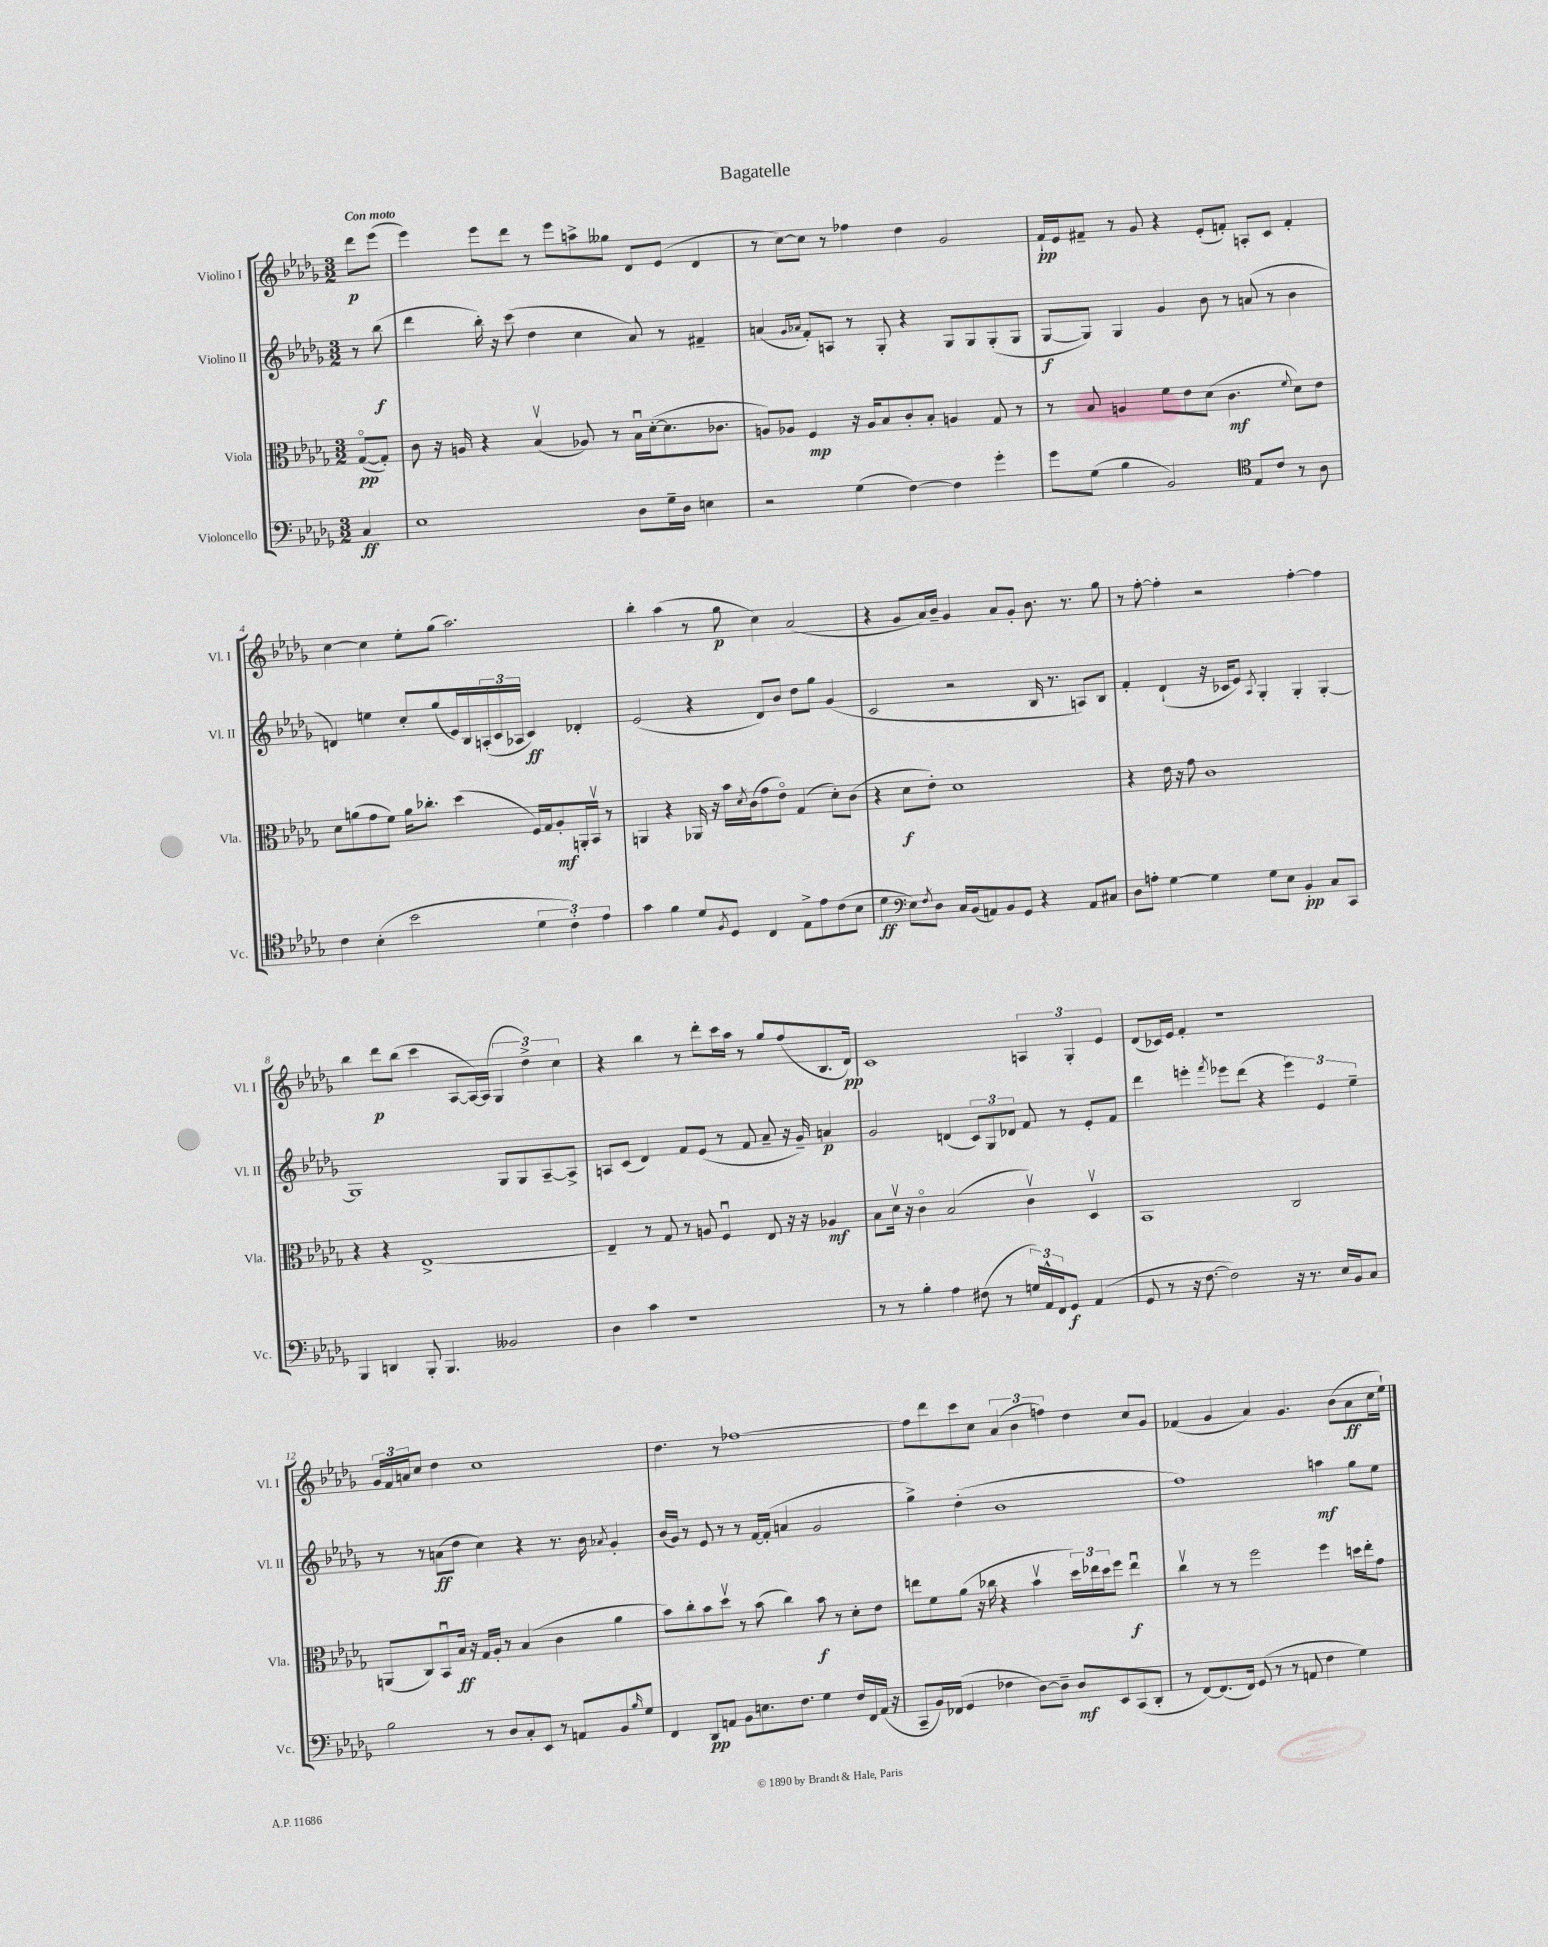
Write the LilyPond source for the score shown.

\header { title = "Bagatelle" }
<<
\new StaffGroup <<
\new Staff = "s0" \with { instrumentName = "Violino I" shortInstrumentName = "Vl. I" } {
    \clef treble \key des \major \numericTimeSignature \time 3/2 \partial 4 \tempo "Con moto"
    des'''8\p ees'''8( |
    ees'''4) ees'''8 des'''8 r8 ees'''8 a''8-> geses''8 des'8 ees'8( des'4 |
    r8 c''8~) c''8 r8 fes''4 des''4 ges'2 |
    f'16-!\pp ees'16 fis'8-- r8 ges'8 r4 ees'8-.( f'8-.) a8-. c'8 f'4-. |
    c''4~ c''4 ees''8-. ges''8( aes''2.) |
    bes''4-. aes''4( r8 ges''8\p c''4) aes'2( |
    r4 ges'8 aes'16) bes'16-- ges'4 aes'8 ges'8-. bes'8. r8. ges''8 |
    r8 f''8~-. f''4-. r2 f''4~-. f''4 |
    bes''4 des'''8\p bes''8( c'''4 aes8~ aes16~) aes16( \tuplet 3/2 { ges4 des''4->) c''4 } |
    r4 bes''4 r8 des'''8-. c'''16 aes''16 r8 ges''8 f''8( bes8. des'16\pp) |
    c'1 \tuplet 3/2 { a4 ges4-. ees'4 } |
    des'8( ces'16) ees'16 f'4-. r1 |
    \tuplet 3/2 { ges'16 f'16 a'16 } c''8 des''4 c''1 |
    des''4. r8 fes''1~ |
    fes''8 des'''8 c'''8 c''8 \tuplet 3/2 { aes'4( bes'4 f''4) } des''4 c''8 ges'8 |
    fes'4( ges'4 aes'4) ges'4. bes'8( aes'8\ff c''16 ees''16-!) \bar "|." |
}
\new Staff = "s1" \with { instrumentName = "Violino II" shortInstrumentName = "Vl. II" } {
    \clef treble \key des \major \numericTimeSignature \time 3/2 \partial 4
    r8 bes''8\f( |
    des'''4 bes''16-.) r16 c'''8( des''4 c''4 aes'8) r8 fis'4-- |
    a'4( \grace { ges'16 aes'16 } f'8-.) a8 r8 ges8-. r4 ges8 ges8 ges8-.( ges8 |
    ges8~\f ges8) ges4 ges'4 bes'8 r8 a'8( r8 bes'4 |
    d'4) e''4 c''8-. ges''8( ees'16) bes16 \tuplet 3/2 { a16-.( c'16 aes16 } c'4\ff) des'4-. |
    ees'2( r4 des'8) bes'8 des''8 ges''8 ges'4( |
    c'2 r2 bes16 r8. a8) bes8 |
    f'4-. des'4-!( r16 ces'16 ees'8) \acciaccatura { aes8 } ges4-. ges4-. ges4~-. |
    ges1 ges8 ges8 aes8~-- aes8-> |
    a8 c'8( des'4) f'8 ees'8( r8 f'8 aes'8-- r16 ges'16--) a'4\p |
    ges'2 d'4( \tuplet 3/2 { c'8) ges8 des'8 } f'8 r8 ees'8-. f'8 |
    des'''4 e'''4-. \acciaccatura { f'''8 } ees'''8 des'''8( r4 \tuplet 3/2 { ees'''4) ees'4 ees''4-- } |
    r8 r8 a'8\ff( des''8 c''4) r4 r8. bes'16 \acciaccatura { aes'8 } ges'4-. |
    bes'16( ges'16) r8 ees'8 r8 r8 f'16~ f'16-.( a'4 ges'2 |
    ges''4->) des''4-.( bes'1 |
    f''1) a''4\mf ges''8 ees''8 \bar "|." |
}
\new Staff = "s2" \with { instrumentName = "Viola" shortInstrumentName = "Vla." } {
    \clef alto \key des \major \numericTimeSignature \time 3/2 \partial 4
    ges8~\flageolet\pp( ges8-.) |
    c'8 r16 a16 r4 bes4\upbow( aes8) r8 bes16\downbow des'16~-.( des'8. ces'8. |
    a8) aes8 f4\mp r16 aes16 bes8 c'8-. bes8-. a4 ges8 r8 |
    r8 bes8 a4 f'8 ees'8 des'8( c'4.\mf \appoggiatura { f'8 } des'8) ees'8 |
    des'8 a'8( ges'8 f'8) a'16 ces''8.-. des''4( f16) ges16 aes8-.\mf a,16-. bes,16\upbow r8 |
    a,4 r4 aes,16 r16 bes'16 \acciaccatura { des'8 } c'16( ges'8 ees'8\flageolet) ges4( des'8-.) c'8( |
    r4 des'8\f ees'8-.) des'1 |
    r4 ees'16 r16 ges'8 c'1 |
    r4 r4 ees1~-> |
    ees4-- r8 ges8 r8 a8 f4\downbow ees8 r16 r16 aes4\mf |
    bes8 des'16\upbow r16 c'4\flageolet bes2( c'4\upbow) des4\upbow |
    bes,1 c2 |
    a,8( c8) bes,8\downbow bes16\ff r16 ges16 aes16-. r8 bes4( c'4 aes'4 |
    bes'8) c''8-. bes'8 des''8\upbow r8 bes'8( c''4) bes'8\f r8 des'8-. ees'8 |
    e''8 f'8 aes'8( r16 ces''16 r4 bes'4\upbow \tuplet 3/2 { des''16) ees''16 des''16 } f''8 ees''4\downbow\f |
    c''4\upbow r8 r8 f''2 f''4 d''16 ees''16-. ges'8 \bar "|." |
}
\new Staff = "s3" \with { instrumentName = "Violoncello" shortInstrumentName = "Vc." } {
    \clef bass \key des \major \numericTimeSignature \time 3/2 \partial 4
    c4\ff |
    ees1 des8 ges16-- des16 e4 |
    r2 ges4( f4~) f4 ges'4-. |
    ges'8 ges8( bes4 bes,2) \clef tenor ees8 c'8 r8 aes8 |
    c'4 bes4-.( bes'2 \tuplet 3/2 { des'4 c'4-.) ees'4 } |
    ges'4 f'4 des'8 \acciaccatura { f8 } des8 c4 ees8-> ees'8 c'8( bes8 |
    des'4\ff \clef bass ees8) \acciaccatura { f8 } des8 c16 bes,16( a,8) bes,8 ges,8 r4 a,8 cis8 |
    des8 a8-. ges4~ ges4 ges8 ees8 bes,4-.\pp c8 c,8 |
    bes,,4 d,4 bes,,8-. bes,,4. beses,2 |
    des4 c'4 r1 |
    r8 r8 bes4-. aes4 fis8( r8 \tuplet 3/2 { g16) aes,16-^ f,16 } ges,8\f aes,4( |
    ges,8 r8 r16 f8.~ f2) r16 r8. ees16 bes,16 c8 |
    bes2 r8 des8 c8-. ees,8 r8 a,8 bes,8 \grace { bes16 } ges8 |
    f,4 des,8\pp a,8 bes,8 e8. f8. ges4 f16 f,16 a,16( r16 |
    c,8-- bes,16) fes,16( ges,4 fes4 des8~) des8-- des8\mf ees,8 c,8( des,8-. |
    r8 f,8~) f,8.( f,16) ges,8( r8 r8 a,8 f4 ges4) \bar "|." |
}
>>
>>
